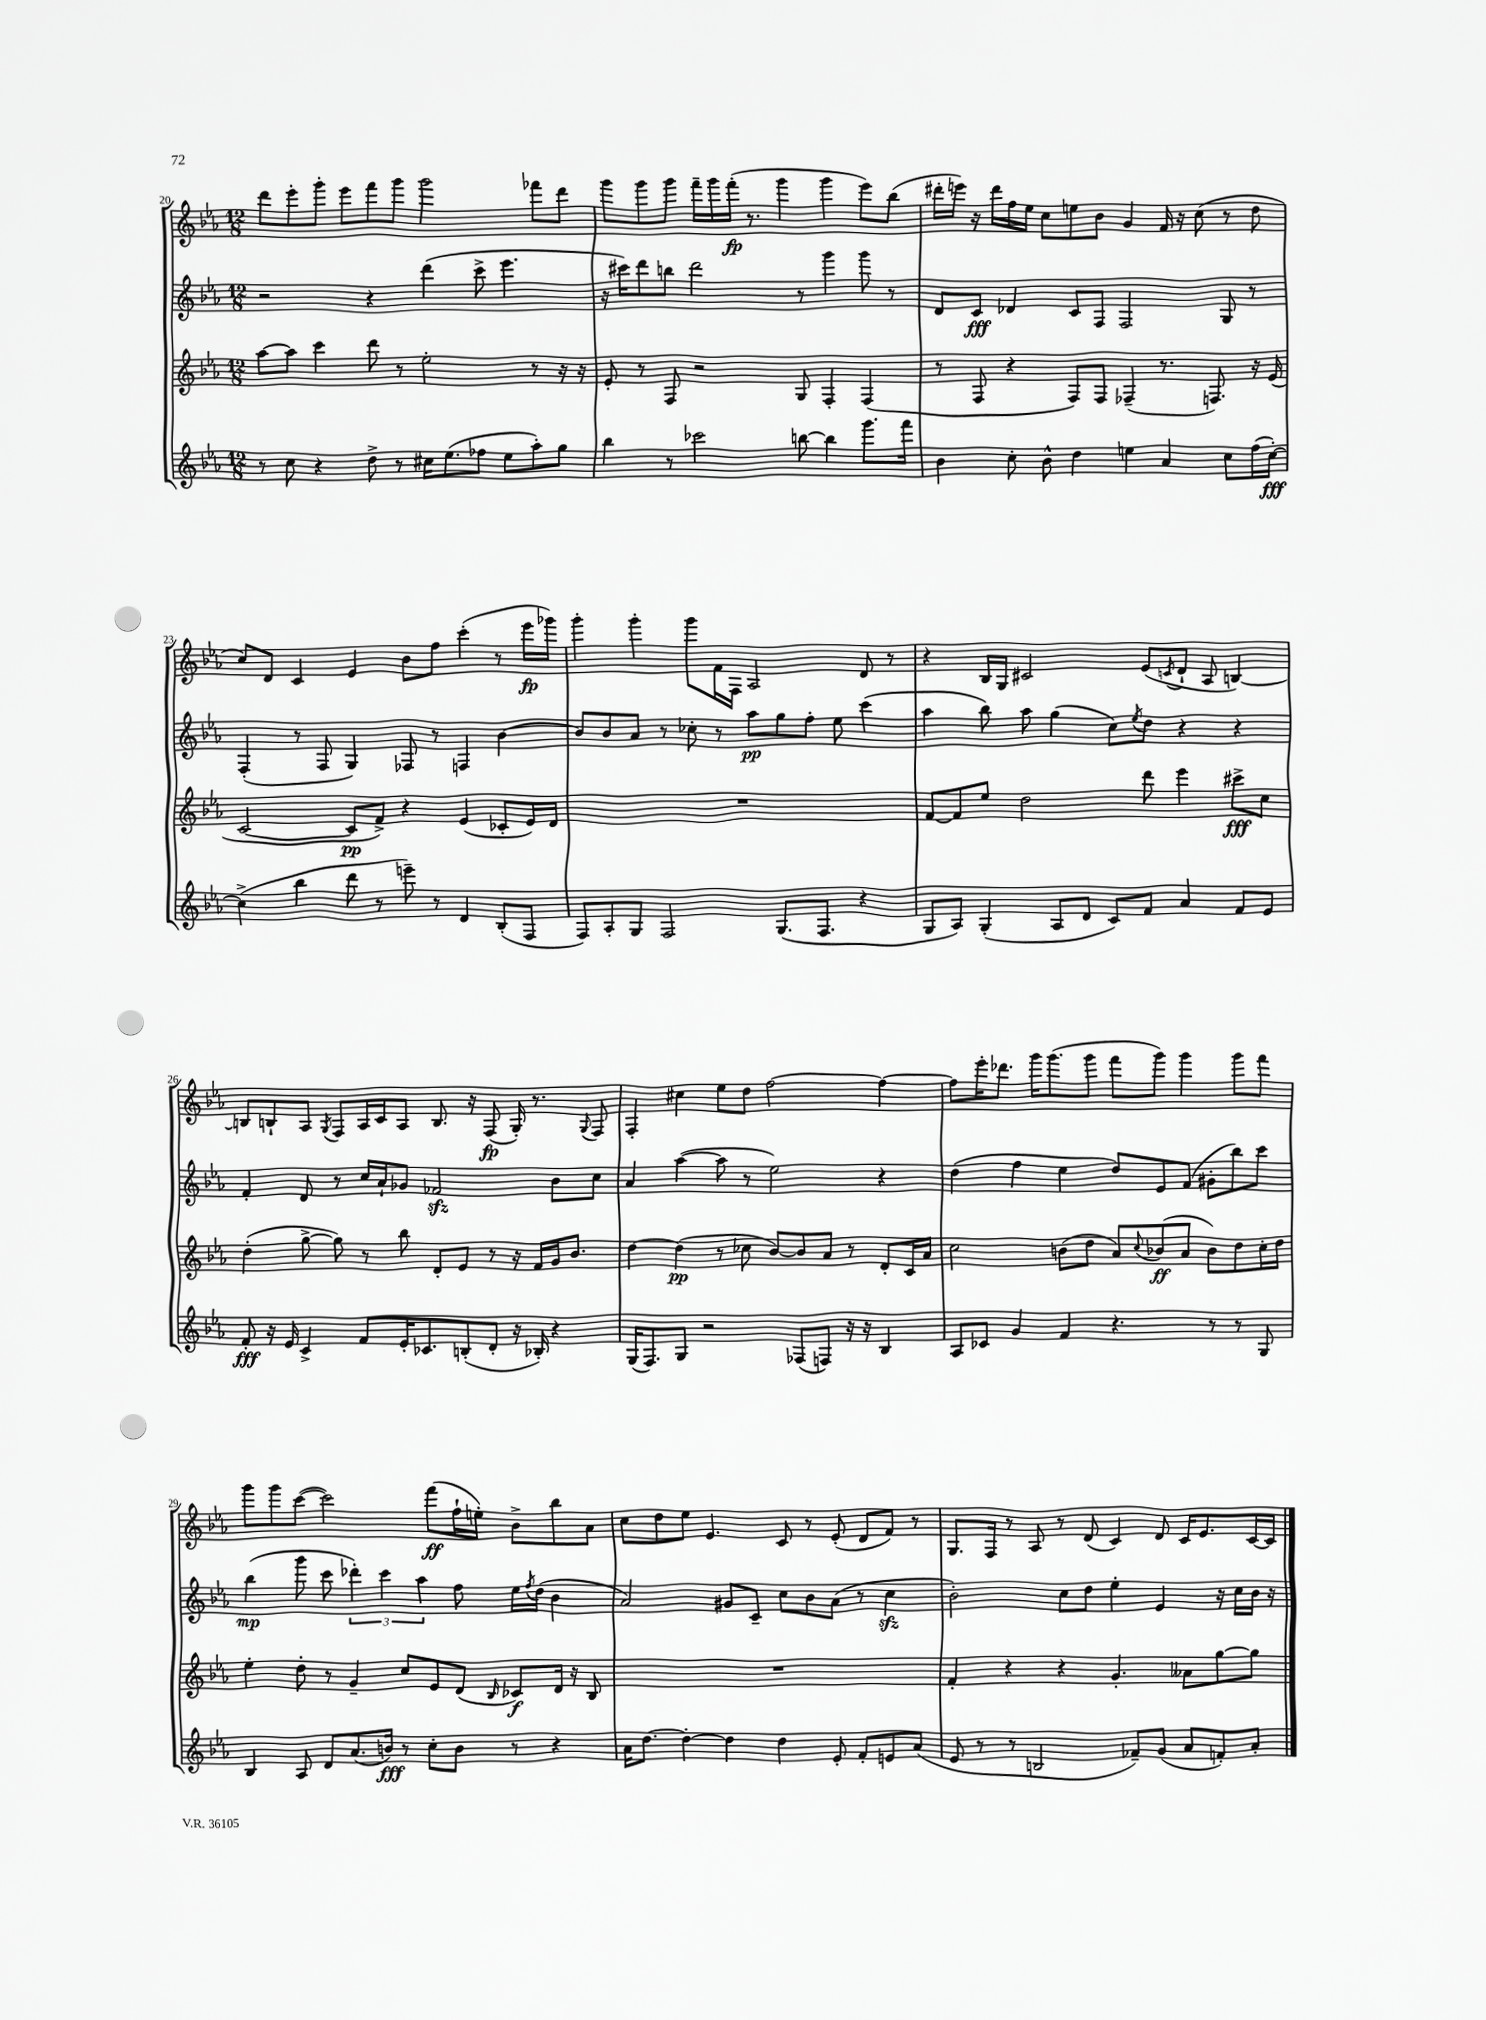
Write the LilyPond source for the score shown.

<<
\new StaffGroup <<
\new Staff = "s0" {
    \clef treble \key ees \major \numericTimeSignature \time 12/8
    d'''8 ees'''8-. g'''8-. ees'''8 f'''8 g'''8 g'''2 fes'''8 d'''8 |
    g'''8 g'''8 g'''8 f'''16-- g'''16 f'''16-.\fp( r8. g'''4 g'''4 ees'''8) bes''8( |
    dis'''16-. e'''16) r16 dis'''16 f''16 ees''16 c''8 e''8 bes'8 g'4 f'16 r16 c''8( r8 d''8 |
    c''8) d'8 c'4 ees'4 bes'8 f''8 c'''4-.( r8 ees'''16\fp ges'''16) |
    g'''4-. g'''4-. g'''8 f'16 f16 aes2 d'8 r8 |
    r4 bes16 g16 cis'2 ees'8( \acciaccatura { c'8 } d'8-! aes8 b4~) |
    b8 b8-! aes8 \acciaccatura { g8 } f8 aes16 c'16 aes8 b8. r16 f8\fp( g16-.) r8. \appoggiatura { g8 } f8 |
    f4-. cis''4 ees''8 d''8 f''2~ f''4~ |
    f''8 ees'''16-. des'''8. g'''16 g'''8.( g'''8 f'''8 g'''8) g'''4 g'''8 f'''8 |
    g'''8 g'''8 c'''8~( c'''2) f'''8\ff( f''16-! e''16-.) bes'8-> bes''8 aes'8 |
    c''8 d''8 ees''8 ees'4. c'8 r8 ees'8-.( d'8 f'8) r8 |
    g8. f16 r8 aes8 r8 d'8( c'4) d'8 c'16 ees'8. c'16~ c'16 \bar "|." |
}
\new Staff = "s1" {
    \clef treble \key ees \major \numericTimeSignature \time 12/8
    r2 r4 d'''4( c'''8-> ees'''4. |
    r16 cis'''16) d'''8 b''8 d'''2 r8 g'''4 g'''8 r8 |
    d'8 c'8\fff des'4 c'8 f8 f2 g8 r8 |
    f4-.( r8 f8 g4) fes8 r8 f4 bes'4~ |
    bes'8 bes'8 aes'8 r8 ces''8-. r8 aes''8\pp g''8 f''8-. ees''8 c'''4( |
    aes''4 bes''8) aes''8 g''4( c''8) \acciaccatura { ees''8 } d''8 r4 r4 |
    f'4-. d'8 r8 c''16 aes'16-! ges'8 fes'2\sfz bes'8 c''8 |
    aes'4 aes''4~( aes''8 r8 ees''2) r4 |
    d''4( f''4 ees''4 d''8) ees'8 f'8( gis'8-. bes''8) c'''8 |
    bes''4\mp( g'''8 c'''8 \tuplet 3/2 { des'''4-.) c'''4 aes''4 } f''8 ees''16 \acciaccatura { f''8 } d''16( bes'4 |
    aes'2) gis'8 c'8-- c''8 bes'8 aes'8( r8 c''4\sfz |
    bes'2-.) c''8 d''8 ees''4-. ees'4 r16 c''16 bes'16 r16 \bar "|." |
}
\new Staff = "s2" {
    \clef treble \key ees \major \numericTimeSignature \time 12/8
    aes''8~ aes''8 c'''4 d'''8 r8 ees''2-. r8 r16 r16 |
    ees'8-. r8 f8 r2 g8 f4-. f4( |
    r8 f8 r4 f8) f8 fes4--( r8. f8.) r16 ees'16( |
    c'2~ c'8\pp f'8->) r4 ees'4( ces'8-. ees'16) d'16 |
    R1. |
    f'8~ f'8 ees''8 d''2 d'''8 ees'''4 cis'''8->\fff c''8 |
    d''4-.( g''8~-> g''8) r8 bes''8 d'8-. ees'8 r8 r16 f'16 g'16 bes'8. |
    d''4~ d''4\pp( r8 ces''8 bes'8~) bes'8 aes'8 r8 d'8-. c'16 aes'16 |
    c''2 b'8( d''8 aes'8) \appoggiatura { c''8 } bes'8\ff( aes'8 bes'8) d''8 c''16-. d''16 |
    ees''4-. d''8-. r8 g'4-- c''8 ees'8 d'8( \grace { bes16 } ces'8\f) d'16 r16 bes8 |
    R1. |
    f'4-. r4 r4 g'4.-. aeses'8 g''8~ g''8 \bar "|." |
}
\new Staff = "s3" {
    \clef treble \key ees \major \numericTimeSignature \time 12/8
    r8 c''8 r4 d''8-> r8 cis''16 ees''8.( fes''8 ees''8 aes''8-.) g''8 |
    bes''4 r8 ces'''2 b''8~ b''4 g'''8. f'''16 |
    bes'4 c''8-. bes'8-^ d''4 e''4 aes'4 c''8 f''16( c''16~-.\fff) |
    c''4->( bes''4 d'''8 r8 e'''8--) r8 d'4 bes8-.( f8 |
    f8) aes8-. g8 f2 g8.( f8. r4 |
    g8 aes8) g4-.( aes8 d'8 c'8) f'8 aes'4 f'8 ees'8 |
    f'8-.\fff r16 ees'16 c'4-> f'8 ees'16-. ces'8. b8-.( d'8-. r16 bes16-.) r4 |
    g16( f8.) g8 r2 fes8( f8) r16 r16 bes4 |
    aes8 ces'8 g'4 f'4 r4. r8 r8 g8 |
    bes4 aes8 d'8 aes'8.( b'16\fff) r8 c''8-. b'8 r8 r4 |
    aes'16 d''8.~ d''4~-. d''4 d''4 ees'8-. f'8-. e'8 aes'8( |
    ees'8 r8 r8 b2 fes'8--) g'8( aes'8 f'8-.) aes'8-. \bar "|." |
}
>>
>>
\layout { \context { \Score currentBarNumber = #20 } }
